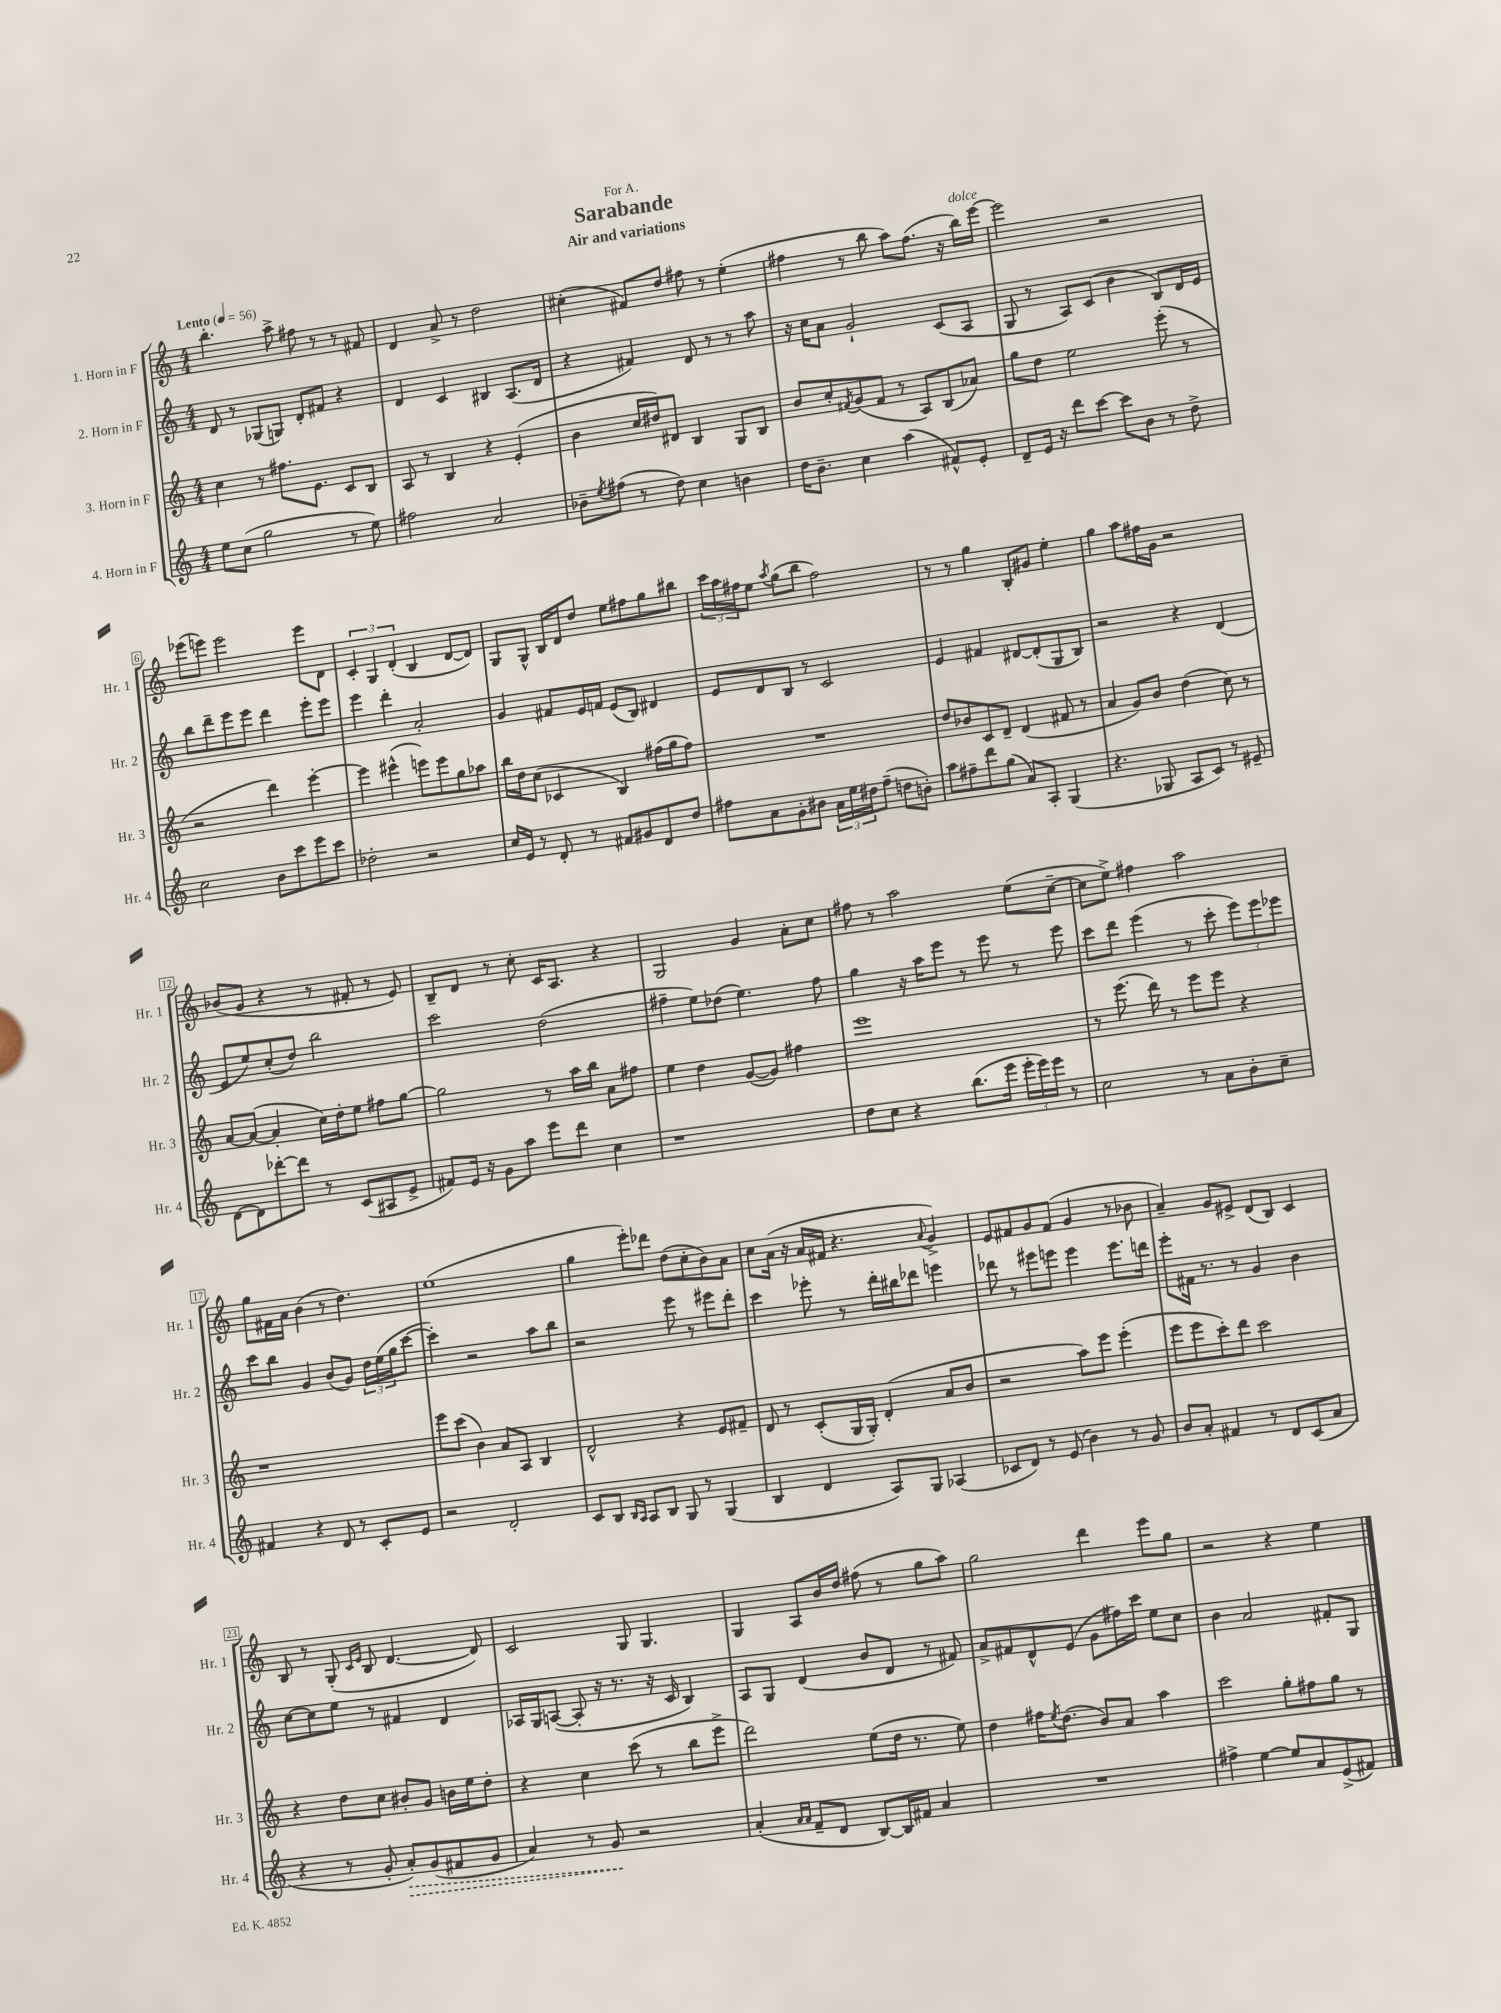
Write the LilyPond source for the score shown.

\header { title = "Sarabande" subtitle = "Air and variations" dedication = "For A." }
<<
\new StaffGroup <<
\new Staff = "s0" \with { instrumentName = "1. Horn in F" shortInstrumentName = "Hr. 1" } {
    \clef treble \key c \major \numericTimeSignature \time 4/4 \tempo "Lento" 4 = 56
    b''4.-. a''8-> fis''8 r8 r8 fis'8 |
    d'4 a'8-> r8 d''2 |
    cis''4-.( fis'8) d''8 fis''8 r8 e''4-.( |
    fis''4 r8 b''8 a''8) fis''8.( r16 b''16^\markup { \italic "dolce" }) e'''16~ |
    e'''2 r2 |
    ees'''8( e'''8) e'''2 e'''8 d'8 |
    \tuplet 3/2 { c'4-. g4 d'4-.( } b4 d'8~ d'8) |
    g8 g8-^ b16 d'16 d''8 e''8 fis''8 g''8 bis''8 |
    \tuplet 3/2 { c'''16 a''16 fis''16 } e''8 \acciaccatura { a''8 } g''8( b''8 fis''2) |
    r8 r8 g''4 b8-. gis'8 e''4-. |
    g''4 a''8 fis''16 g'16 r2 |
    bes'8( g'8 r4 r8 fis'8-. r8 e'8) |
    b8-- d'8 r8 c''8-. c'16 a8. r4 |
    g2 g'4 a'8-. c''8 |
    fis''8 r8 a''2 e''8( c''8~-- |
    c''8 e''8->) fis''4 a''2 |
    g''8 fis'16 a'16 b'4( r8 d''4.) |
    e''1( |
    g''4 e'''8-.) des'''8 d''8( c''8-. b'8) a'8 |
    c''8 a'16( r16 a'16 fis'16 r4. \appoggiatura { a'8 } g'4->) |
    e'8 fis'8 g'8 fis'8( g'4 r8 bes'8 |
    a'4--) g'8 eis'8-> d'8( b8) c'4 |
    b8 r8 g8-.( \grace { c'16 e'16 } b8 d'4.~ d'8) |
    c'2 g8 g4. |
    g4 a8 b'16 d''16 fis''8( r8 g''8 a''8) |
    g''2 d'''4 e'''8 g''8 |
    r2 r4 e''4 \bar "|." |
}
\new Staff = "s1" \with { instrumentName = "2. Horn in F" shortInstrumentName = "Hr. 2" } {
    \clef treble \key c \major \numericTimeSignature \time 4/4
    d'8 r8 ges8( g8) d'8-. fis'8 r4 |
    d'4 c'4 bis4 a8.( d'16 |
    r4 fis'4) d'8 r8 r8 a''8 |
    r16 c''16 a'8 g'2-! c'8( a8 |
    g8 r8 a8) c'8( b'4 b8) d'16 e'16 |
    b''8 d'''8-- e'''8 e'''8 d'''4 e'''8-. e'''8 |
    e'''4 d'''4-. a'2-. |
    g'4 fis'8 e'16 f'16 e'8( b8) dis'4 |
    e'8 d'8 b8 r8 c'2 |
    e'4 fis'4 dis'8~ dis'8-.( g8 b8) |
    r2 r4 d'4( |
    e'8 e''8) c''8-.( d''8) b''2 |
    c'''2 d''2( |
    fis''4-- e''8) des''8( e''4.) fis''8 |
    g''4 r16 a''16 e'''8 r8 e'''8 r8 e'''8 |
    c'''8 d'''8 e'''4( r8 c'''8-. \tuplet 3/2 { e'''8) e'''8 ees'''8 } |
    c'''8 b''8 g'4 b'8( g'8) \tuplet 3/2 { d''16 e''16( g''16 } c'''8~ |
    c'''4-.) r2 a''8 b''8 |
    r2 e'''8 r8 eis'''8 d'''8-. |
    c'''4 ees'''8-. r8 d'''16-. bis''16 des'''8 e'''4 |
    des'''8 r8 eis'''8 e'''8 e'''4 e'''8. d'''16 |
    e'''8-. fis'16 r8. r8 g'4 b'4 |
    c''8~ c''8 e''8 r8 fis'4 d'4 |
    aes16 g16 a8~( a8-. r16 r8. r16 c'16 b4) |
    a8 g8 d'4( b'8 d'8 r8 fis'8) |
    a'8-> fis'8 d'8-^ e'8( g'8 fis''16) c'''16 e''8 c''8 |
    b'4 a'2 fis'8-. g8 \bar "|." |
}
\new Staff = "s2" \with { instrumentName = "3. Horn in F" shortInstrumentName = "Hr. 3" } {
    \clef treble \key c \major \numericTimeSignature \time 4/4
    c''4 r8 fis''8. e'8. c'8 b8 |
    a8 r8 b4 r4 e'4-.( |
    b'4 c''16 dis''16) dis'8 b4 g8 b8 |
    b'8 c''8-. \acciaccatura { fis'8 } g'8( fis'8 r8 a8) b8( aes'8) |
    g''8 d''8 e''2 e'''8-.( r8 |
    r2 d'''4) e'''4~-. |
    e'''4 eis'''4-^( e'''8) e'''8 g''8 aes''8 |
    b''16 d''16 c''8( ces'4 b4) fis''16( g''16 fis''8) |
    R1 |
    d''8 bes'8 c'8 d'8-- d'4( fis'8 r8 |
    a'4 g'8) b'8 d''4( c''8) r8 |
    a'8~ a'8~( a'4-. c''16) d''16-. e''8 fis''8 g''8~ |
    g''2 r8 a''16 b''16 a'8 fis''8 |
    e''4 d''4 g'8~( g'8) fis''4 |
    e'''1 |
    r8 e'''8.( d'''16) r8 e'''8 e'''8 r4 |
    r1 |
    e'''8 c'''8( b'4) a'8 a8 b4 |
    d'2-^ r4 e'8 fis'8-- |
    d'8 r8 c'8-.( g16 g16-.) d'4-.( a'8 b'8 |
    r2 a''8) e'''8 e'''4-.( |
    e'''8 e'''8 c'''8-.) d'''8 c'''2 |
    r4 d''8 c''8 bis'8-. g'8 b'16 e''16 d''8-. |
    r4 c''4 c'''8( r8 b''8 e'''8-> |
    d'''2) e''8( d''16 r8. e''8) |
    d''4 fis''16 \acciaccatura { e''8 } d''8.( b'8) a'8 a''4 |
    c'''2 g''8-. fis''8 g''8 r8 \bar "|." |
}
\new Staff = "s3" \with { instrumentName = "4. Horn in F" shortInstrumentName = "Hr. 4" } {
    \clef treble \key c \major \numericTimeSignature \time 4/4
    e''8 c''8( g''2 r8 e''8) |
    fis''2 a'2 |
    bes'8-- \acciaccatura { e''8 } fis''8( r8 d''8) c''4 b'4 |
    d''16 b'8.-- c''4 a''4( fis'8-^) e'8-. |
    d'8-- e'16 r16 d'''8 c'''8~ c'''8 b'8 r8 d''8-> |
    c''2 b'8 c'''8 e'''8 c'''8 |
    des''2-. r2 |
    c''16 e'16 r8 d'8-. r8 fis'8 gis'8 d'8 d''8 |
    fis''8 a'8 g'8-. bis'8 \tuplet 3/2 { a'16 e''16 dis''16 } fis''8--( d''8 b'8-.) |
    a''8 fis''8-- d'''8 g''8( a'8) a8-. g4( |
    r4. ges8 a8 c'8) r8 eis'8-- |
    d'8~ d'8 des'''8~-. des'''8 r8 c'8( ais8 e'8-> |
    fis'8) e'16 r16 g'8 a''8 e'''8 d'''8 c''4 |
    r1 |
    d''8 c''8 r4 b''8.( e'''16 \tuplet 3/2 { e'''16-. e'''16) e'''16 } r8 |
    c''2 r8 a'8 b'8-. c''8-- |
    fis'4 r4 d'8 r8 c'8-. e'8 |
    r2 d'2-. |
    c'8 b8 \grace { b16 a16 } a8 b8 g8 r8 g4( |
    b4 d'4 a8) g8 aes4( |
    ces'8 d'8) r8 e'8( b'4) r8 g'8 |
    b'8 a'8-. fis'4 r8 d'8 c'8( a'8 |
    r4 r8 g'8-. \once \override Hairpin.style = #'dashed-line a'8-.\>) g'8( fis'8 g'8 |
    a'4) r8 g'8\! r2 |
    a'4-.( \grace { a'16 a'16 } f'8-- d'8 b8~) b16 fis'16 a'4 |
    R1 |
    fis''4-> e''4~ e''8 a'8 e'8->( fis'8) \bar "|." |
}
>>
>>
\layout { \context { \Score \override BarNumber.stencil = #(make-stencil-boxer 0.1 0.3 ly:text-interface::print) } }
